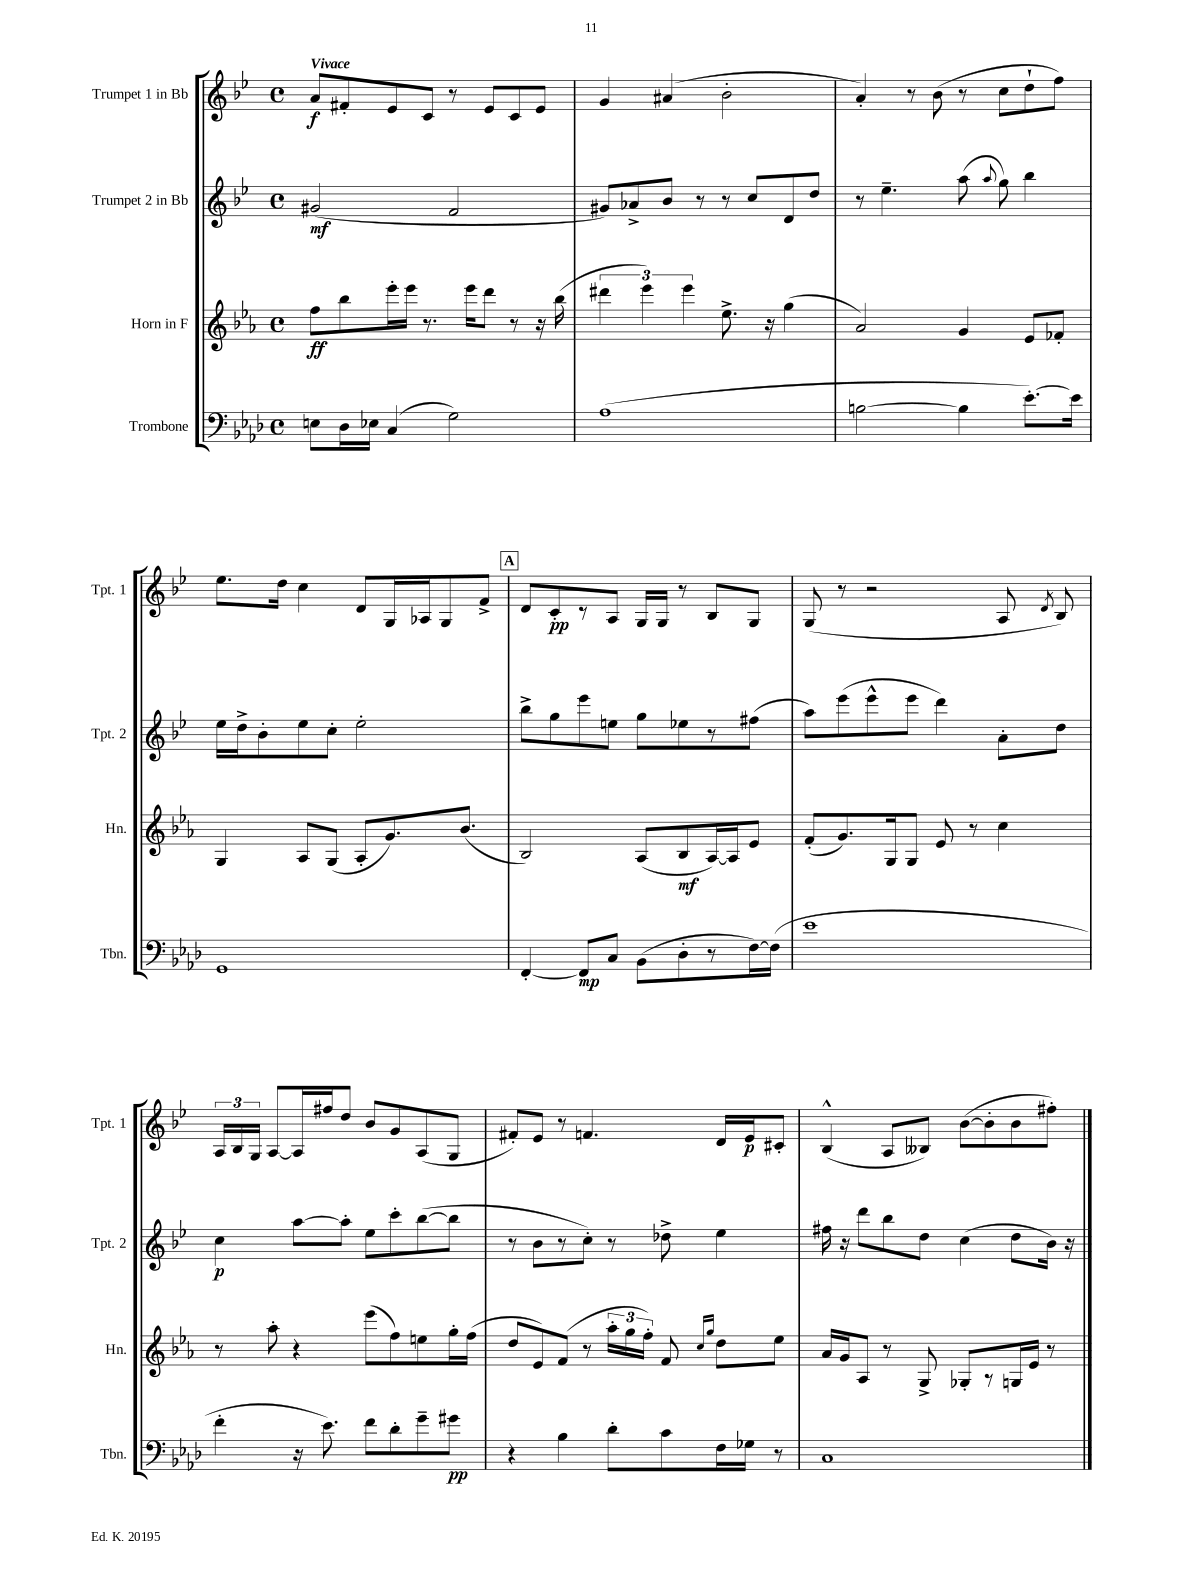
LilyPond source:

<<
\new StaffGroup <<
\new Staff = "s0" \with { instrumentName = "Trumpet 1 in Bb" shortInstrumentName = "Tpt. 1" } {
    \clef treble \key bes \major \defaultTimeSignature \time 4/4 \tempo "Vivace"
    \autoBeamOff a'8[\f fis'8-. ees'8 c'8] r8 ees'8[ c'8 ees'8] |
    g'4 ais'4( bes'2-. |
    a'4-.) r8 bes'8( r8 c''8[ d''8-! f''8]) |
    ees''8.[ d''16] c''4 d'8[ g16 aes16 g8 f'8]-> |
    \mark \markup { \box "A" } d'8[ c'8-.\pp r8 a8] g16[ g16] r8 bes8[ g8] |
    g8( r8 r2 a8 \acciaccatura { d'8 } bes8) |
    \tuplet 3/2 { a16[ bes16 g16] } a8[~ a16 fis''16 d''8] bes'8[ g'8 a8( g8] |
    fis'8[-.) ees'8] r8 f'4. d'16[ ees'16\p cis'8]-. |
    bes4-^( a8[ beses8]) bes'8[~( bes'8-. bes'8 fis''8]-.) \bar "|." |
}
\new Staff = "s1" \with { instrumentName = "Trumpet 2 in Bb" shortInstrumentName = "Tpt. 2" } {
    \clef treble \key bes \major \defaultTimeSignature \time 4/4
    \autoBeamOff gis'2\mf( f'2 |
    gis'8[) aes'8-> bes'8] r8 r8 c''8[ d'8 d''8] |
    r8 ees''4.-- a''8( \appoggiatura { a''8 } g''8) bes''4 |
    ees''16[ d''16-> bes'8-. ees''8 c''8]-. ees''2-. |
    \mark \markup { \box "A" } bes''8[-> g''8 ees'''8 e''8] g''8[ ees''8 r8 fis''8]( |
    a''8[) ees'''8( ees'''8-^ ees'''8] d'''4) a'8[-. d''8] |
    c''4\p a''8[~ a''8]-. ees''8[ c'''8-. bes''8~( bes''8] |
    r8 bes'8[ r8 c''8]-.) r8 des''8-> ees''4 |
    fis''16 r16 d'''8[ bes''8 d''8] c''4( d''8[ bes'16]) r16 \bar "|." |
}
\new Staff = "s2" \with { instrumentName = "Horn in F" shortInstrumentName = "Hn." } {
    \clef treble \key ees \major \defaultTimeSignature \time 4/4
    \autoBeamOff f''8[\ff bes''8 ees'''16-. ees'''16] r8. ees'''16[ d'''8] r8 r16 bes''16( |
    \tuplet 3/2 { dis'''4 ees'''4) ees'''4 } ees''8.-> r16 g''4( |
    aes'2) g'4 ees'8[ fes'8]-. |
    g4 aes8[ g8]( aes8[-. g'8.) bes'8.]( |
    \mark \markup { \box "A" } bes2) aes8[( bes8\mf aes16~) aes16 ees'8] |
    f'8[-.( g'8.) g16 g8] ees'8 r8 c''4 |
    r8 aes''8-. r4 ees'''8[( f''8) e''8 g''16-. f''16]( |
    d''8[ ees'8) f'8]( r8 \tuplet 3/2 { aes''16[-. g''16 f''16]-.) } f'8 \grace { c''16[ g''16] } d''8[ ees''8] |
    aes'16[ g'16 aes8] r8 g8-> ges8[-. r8 g16 ees'16] r8 \bar "|." |
}
\new Staff = "s3" \with { instrumentName = "Trombone" shortInstrumentName = "Tbn." } {
    \clef bass \key aes \major \defaultTimeSignature \time 4/4
    \autoBeamOff e8[ des16 ees16] c4( g2) |
    aes1( |
    b2~ b4 ees'8.[~-.) ees'16] |
    g,1 |
    \mark \markup { \box "A" } f,4~-. f,8[\mp c8] bes,8[( des8-. r8 f16~) f16]( |
    ees'1 |
    f'4-. r16 ees'8.) f'8[ des'8-. g'8-- gis'8]\pp |
    r4 bes4 des'8[-. c'8 f16 ges16] r8 |
    c1 \bar "|." |
}
>>
>>
\layout { \context { \Score \remove "Bar_number_engraver" } }
